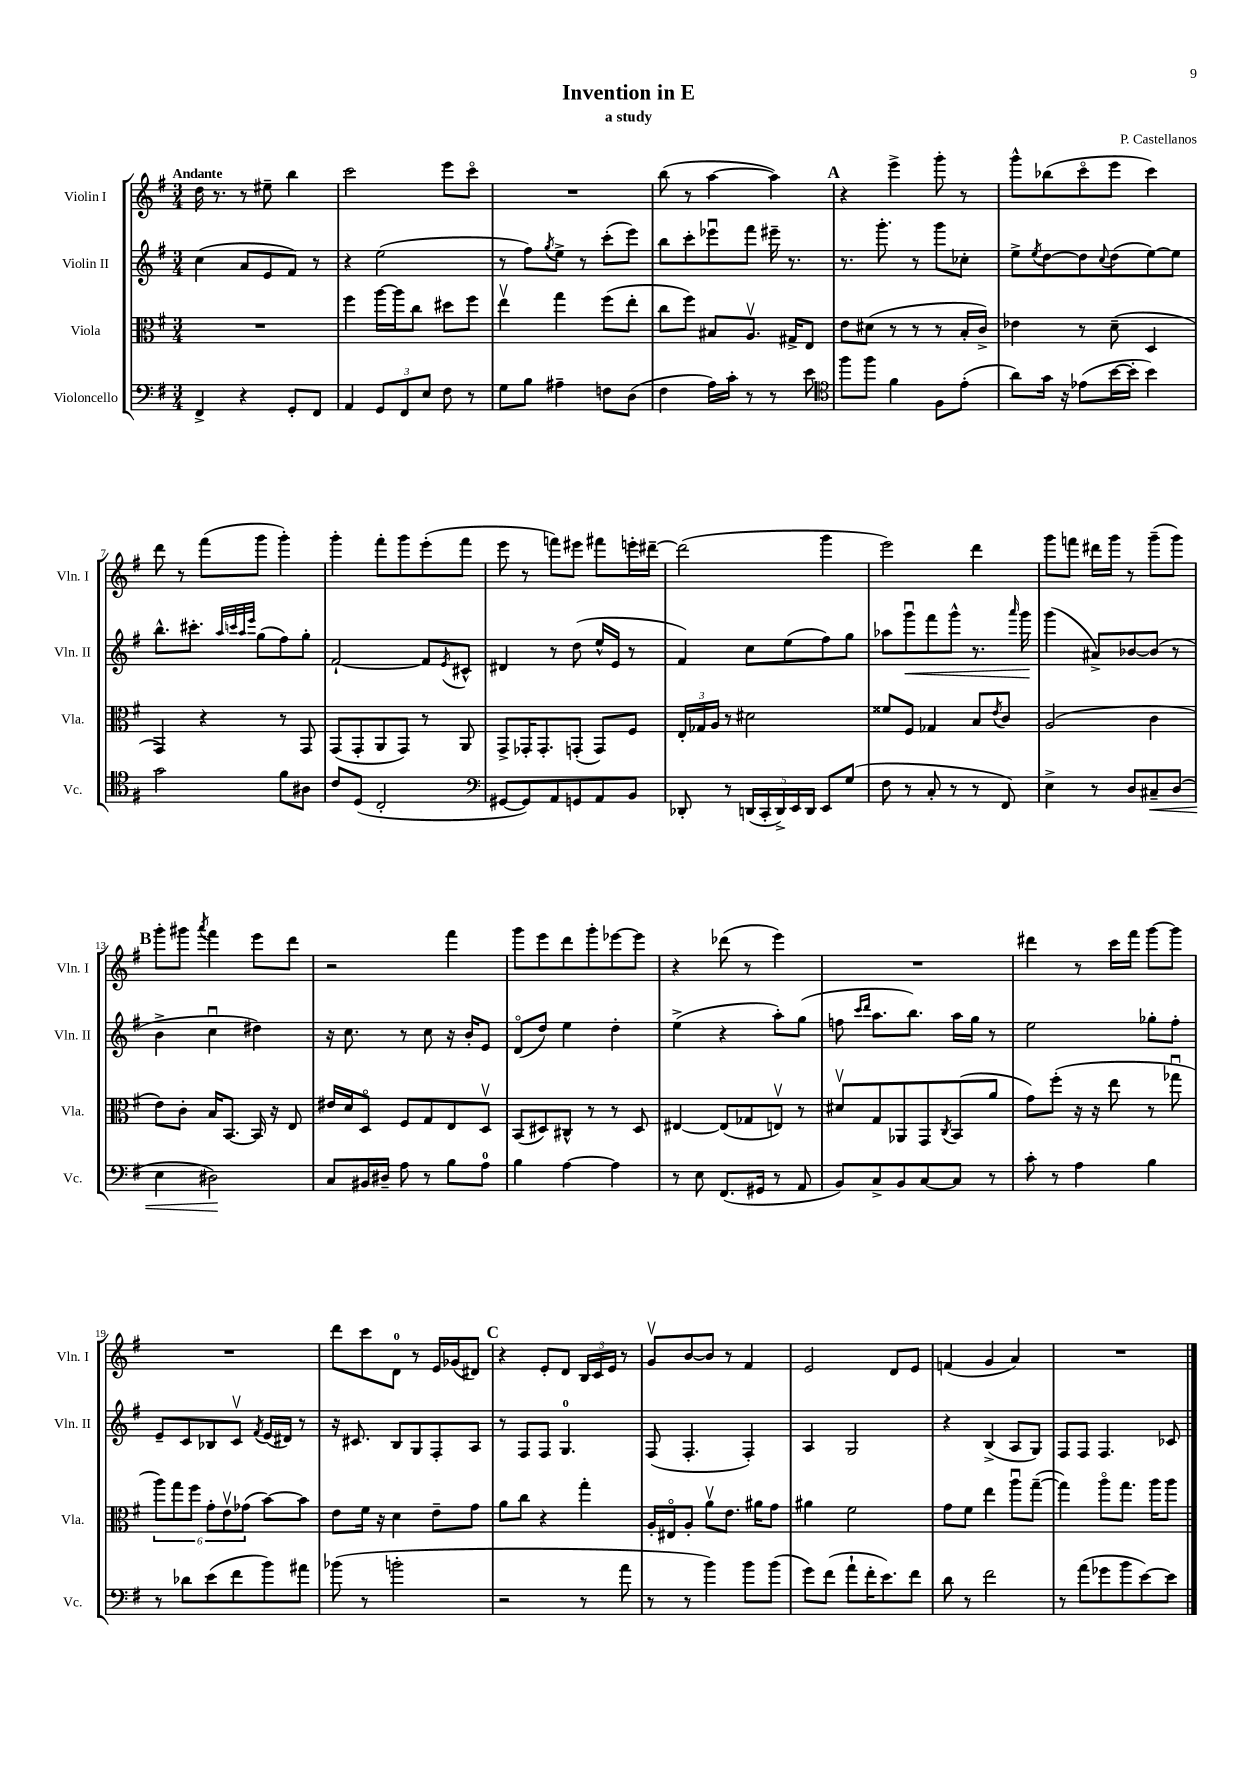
\header { title = "Invention in E" composer = "P. Castellanos" subtitle = "a study" }
<<
\new StaffGroup <<
\new Staff = "s0" \with { instrumentName = "Violin I" shortInstrumentName = "Vln. I" } {
    \clef treble \key g \major \numericTimeSignature \time 3/4 \tempo "Andante"
    d''16 r8. r8 eis''8-- b''4 |
    c'''2 e'''8 c'''8\flageolet |
    R2. |
    b''8( r8 a''4~ a''4) |
    \mark \markup { \bold "A" } r4 e'''4-> g'''8-. r8 |
    g'''8-^ bes''8( c'''8\flageolet e'''8 c'''4) |
    d'''8 r8 fis'''8( g'''8 g'''4-.) |
    g'''4-. fis'''8-. g'''8 e'''8-.( fis'''8 |
    e'''8 r8 f'''8) eis'''8 fis'''8 e'''16-. dis'''16~-- |
    dis'''2( g'''4 |
    e'''2) d'''4 |
    g'''8 f'''8 dis'''16 g'''16 r8 g'''8--( g'''8) |
    \mark \markup { \bold "B" } g'''8-. gis'''8 \acciaccatura { a'''8 } fis'''4 e'''8 d'''8 |
    r2 fis'''4 |
    g'''8 e'''8 d'''8 g'''8-. ees'''8~ ees'''8 |
    r4 des'''8( r8 e'''4) |
    R2. |
    dis'''4 r8 c'''16 fis'''16 g'''8~ g'''8 |
    R2. |
    d'''8 c'''8 d'8-0 r8 e'16 ges'16( dis'8) |
    \mark \markup { \bold "C" } r4 e'8-. d'8 \tuplet 3/2 { b16 c'16 e'16 } r8 |
    g'8\upbow b'8~ b'8 r8 fis'4 |
    e'2 d'8 e'8 |
    f'4( g'4 a'4) |
    R2. \bar "|." |
}
\new Staff = "s1" \with { instrumentName = "Violin II" shortInstrumentName = "Vln. II" } {
    \clef treble \key g \major \numericTimeSignature \time 3/4
    c''4( a'8 e'8 fis'8) r8 |
    r4 e''2( |
    r8 fis''8) \acciaccatura { g''8 } e''8-> r8 c'''8-.( e'''8) |
    b''8 c'''8-. ees'''8\downbow fis'''8 eis'''16-- r8. |
    \mark \markup { \bold "A" } r8. g'''8.-. r8 g'''8 ces''8-. |
    e''8-> \acciaccatura { e''8 } d''8~ d''8 \appoggiatura { c''8 } d''8( e''8~) e''8 |
    b''8.-^ cis'''8.-. \grace { a''32 c'''32 a''32 e'''32 } g''8( fis''8) g''8-. |
    fis'2~-! fis'8 \acciaccatura { e'8 } cis'8-^ |
    dis'4 r8 d''8( e''16-^ e'16 r8 |
    fis'4) c''8 e''8( fis''8) g''8 |
    aes''8 g'''8\downbow\< fis'''8 g'''8-^ r8. \grace { a'''16 } g'''16\! |
    g'''4( ais'8->) bes'8~ bes'8( r8 |
    \mark \markup { \bold "B" } b'4-> c''4\downbow dis''4) |
    r16 c''8. r8 c''8 r16 b'16-. e'8 |
    d'8\flageolet( d''8) e''4 d''4-. |
    e''4->( r4 a''8-.) g''8( |
    f''8 \grace { c'''16 d'''16 } a''8. b''8.) a''16 g''16 r8 |
    e''2 ges''8-. fis''8-. |
    e'8-- c'8 bes8 c'8\upbow \acciaccatura { fis'8 } e'16( dis'16) r8 |
    r16 cis'8. b8 g8 fis8-. a8 |
    \mark \markup { \bold "C" } r8 fis8 fis8 g4.-0 |
    fis8( fis4.-. fis4-.) |
    a4 g2 |
    r4 b4->( a8 g8) |
    fis8 fis8 fis4. ces'8 \bar "|." |
}
\new Staff = "s2" \with { instrumentName = "Viola" shortInstrumentName = "Vla." } {
    \clef alto \key g \major \numericTimeSignature \time 3/4
    R2. |
    fis''4 a''16~ a''16 c''8 dis''8 fis''8 |
    e''4\upbow g''4 fis''8( e''8-. |
    c''8 fis''8) bis8 a8.\upbow gis16-> e8 |
    \mark \markup { \bold "A" } e'8 dis'8( r8 r8 r8 b16-. c'16->) |
    ees'4 r8 d'8--( d4 |
    g,4) r4 r8 g,8 |
    g,8( g,8-. a,8 g,8) r8 a,8 |
    g,8-> ges,16-. ges,8.-. g,8-.( g,8) fis8 |
    \tuplet 3/2 { e16-. ges16 a16 } r8 dis'2 |
    fisis'8 fis8 ges4 b8 \acciaccatura { e'8 } c'8 |
    a2( c'4 |
    \mark \markup { \bold "B" } e'8) c'8-. b16 b,8.~ b,16 r16 e8 |
    eis'16 d'16 d8\flageolet fis8 g8 e8 d8\upbow |
    b,8( dis8) cis8-^ r8 r8 dis8 |
    eis4~ eis8( ges8 e8\upbow) r8 |
    dis'8\upbow g8 aes,8 g,8 \acciaccatura { c8 } b,8( a'8 |
    g'8) fis''8-.( r16 r16 e''8 r8 ges''8\downbow |
    \tuplet 6/4 { a''8) g''8 fis''8 g'8-. e'8\upbow ges'8( } b'8~) b'8 |
    e'8 fis'16 r16 d'4 e'8-- g'8 |
    \mark \markup { \bold "C" } a'8 c''8 r4 g''4-. |
    a16-. eis16\flageolet a8-. a'8\upbow e'8. ais'16 g'8 |
    ais'4 fis'2 |
    g'8 fis'8 e''4 a''8\downbow g''8~--( |
    g''4) a''8\flageolet g''8. a''16 a''8 \bar "|." |
}
\new Staff = "s3" \with { instrumentName = "Violoncello" shortInstrumentName = "Vc." } {
    \clef bass \key g \major \numericTimeSignature \time 3/4
    fis,4-> r4 g,8-. fis,8 |
    a,4 \tuplet 3/2 { g,8 fis,8 e8 } fis8 r8 |
    g8 b8 ais4-- f8 d8( |
    fis4 a16) c'16-. r8 r8 e'8 |
    \mark \markup { \bold "A" } \clef tenor fis''8 fis''8 fis'4 fis8 e'8-.( |
    a'8) g'16 r16 ees'8( b'16~ b'16-. b'4) |
    g'2 fis'8 ais8 |
    c'8 d8( c2-. |
    \clef bass gis,8~ gis,8) a,8 g,8 a,8 b,8 |
    des,8-. r8 \tuplet 5/4 { d,16( c,16-. d,16->) e,16 d,16 } e,8 g8( |
    fis8 r8 c8-. r8 r8 fis,8) |
    e4-> r8 d8 cis8--\< d8( |
    \mark \markup { \bold "B" } e4 dis2\!) |
    c8 bis,16 dis16-- a8 r8 b8 a8-0 |
    b4 a4~ a4 |
    r8 e8 fis,8.( gis,16 r8 a,8 |
    b,8) c8-> b,8 c8~ c8 r8 |
    c'8-. r8 a4 b4 |
    r8 des'8 e'8( fis'8 b'8) ais'8 |
    bes'8( r8 b'2-. |
    \mark \markup { \bold "C" } r2 r8 a'8 |
    r8 r8 b'4) b'8 b'8( |
    g'8) fis'8( a'8-! fis'16-. e'8.) fis'8 |
    d'8 r8 fis'2 |
    r8 a'8( ges'8 b'8 e'8~) e'8 \bar "|." |
}
>>
>>
